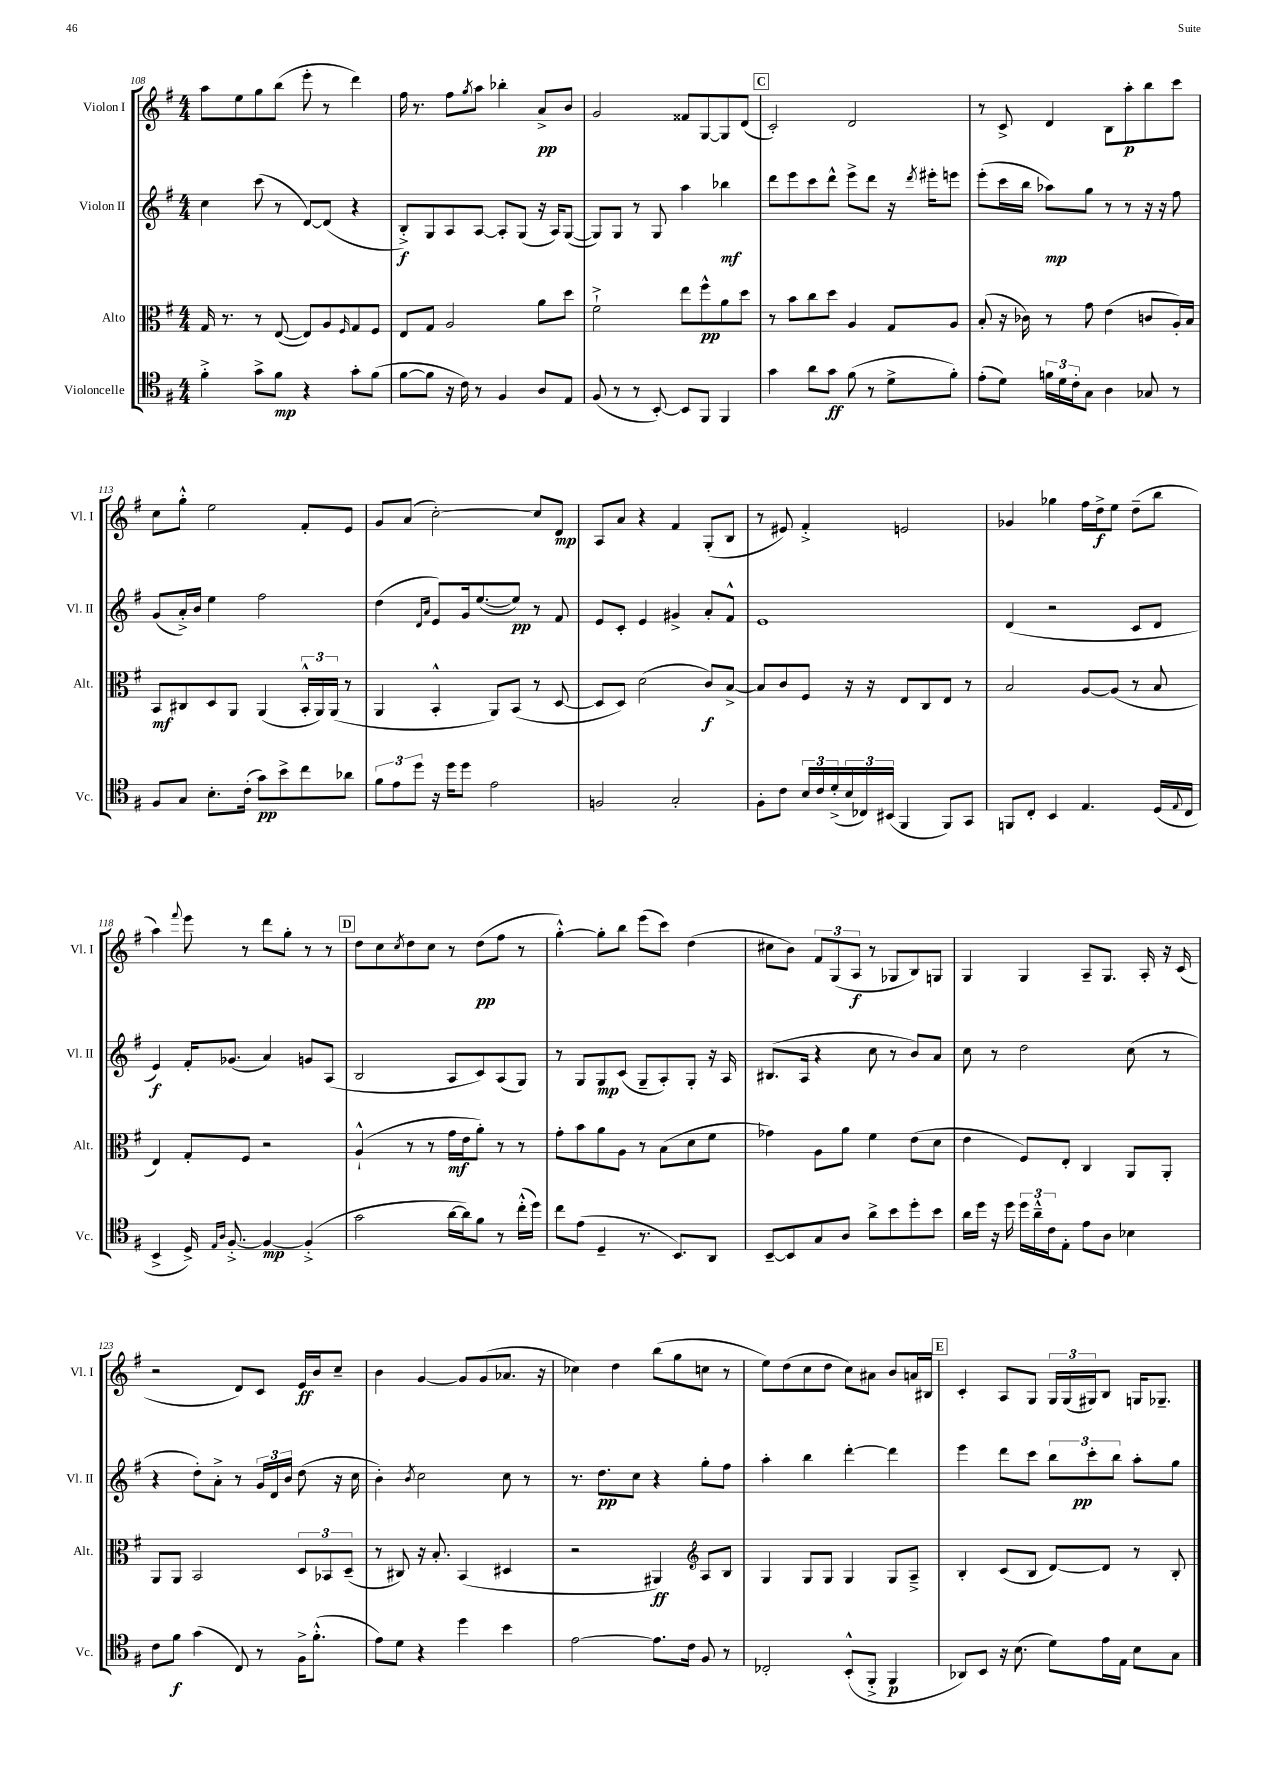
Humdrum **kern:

**kern	**kern	**kern	**kern
*staff4	*staff3	*staff2	*staff1
*clefC4	*clefC3	*clefG2	*clefG2
*k[f#]	*k[f#]	*k[f#]	*k[f#]
*M4/4	*M4/4	*M4/4	*M4/4
4f#'^	16G	4cc	8aa
.	8.r	.	.
.	.	.	8ee
8g^	8r	(8ccc	8gg
8f#	([8E	8r	(8bb
4r	8E])	[8d)	8eee'
.	8A	(8d]	8r
.	16qqF#	.	.
8g'	8G	4r	4ddd)
(8f#	8F#	.	.
=	=	=	=
[8f#	8E	8B'^)	16ff#
.	.	.	8.r
8f#]	8G	8G	.
16r	2A	8A	8ff#
16c)	.	.	.
.	.	.	8qgg
8r	.	[8A	8aa
4F#	.	8A']	4bb-'
.	.	(8G	.
8A	8a	16r	8a^
.	.	16A)	.
8E	8dd	([8G	8b
=	=	=	=
(8F#	2f#`^	8G])	2g
8r	.	8G	.
8r	.	8r	.
[8BB')	.	8G	.
8BB]	8ee	4aa	8f##
8FF#	8ff#^^	.	[8G
4FF#	8a	4bb-	8G]
.	8dd	.	(8d
=	=	=	=
4g	8r	8ddd	2c')
.	8b	8eee	.
8a	8cc	8ccc	.
8g	8dd	8ddd^^	.
(8f#	4A	8eee^	2d
8r	.	8ddd	.
8d^	8G	16r	.
.	.	8qddd	.
.	.	16eee#'	.
8f#')	8A	8eee	.
=	=	=	=
(8e'	(8B'	(8eee'	8r
8d)	16r	16ccc	8c^
.	16c-)	16bb	.
24f	8r	8aa-)	4d
24d	.	.	.
24c'	.	.	.
8G	8g	8gg	.
4A	(4e	8r	8B
.	.	8r	8aa'
8G-	8c	16r	8bb
.	.	16r	.
8r	16A')	8ff#	8ccc
.	16B	.	.
=	=	=	=
8F#	8BB	(8g	8cc
8G	8C#	16a'^)	8gg'^^
.	.	16b	.
8.B'	8D	4ee	2ee
.	8AA	.	.
(16c'	.	.	.
8g)	(4AA	2ff#	.
8b^	.	.	.
8cc	24BB'^^	.	8f#'
.	24AA)	.	.
.	(24AA	.	.
8a-	8r	.	8e
=	=	=	=
12f#	4AA	(4dd	8g
12e	.	.	.
.	.	.	(8a
12dd	.	.	.
.	.	16qqd	.
.	.	16qqa	.
16r	4BB'^^	8e)	[2cc')
16dd	.	.	.
8dd	.	16g	.
.	.	([8.ee	.
2e	8AA)	.	.
.	(8BB	8ee])	.
.	8r	8r	8cc]
.	[8D	8f#	8d
=	=	=	=
2F	8D]	8e	8A
.	8D)	8c'	8a
.	(2d	4e	4r
2G'	.	4g#^	4f#
.	8c)	8a'	(8G'
.	[8B^	8f#^^	8B
=	=	=	=
8F#'	8B]	1e	8r
8c	8c	.	8e#)
24B	8F#	.	4f#'^
24c	.	.	.
(24d'^	.	.	.
24B	16r	.	.
24C-)	.	.	.
.	16r	.	.
(24BB#	.	.	.
4FF#	8E	.	2e
.	8C	.	.
8FF#)	8E	.	.
8GG	8r	.	.
=	=	=	=
8FF	2B	(4d	4g-
8C'	.	.	.
4BB	.	2r	4gg-
4.E	[8A	.	16ff#
.	.	.	16dd^
.	(8A]	.	8ee
.	8r	8c	(8dd~
(16D	8B	8d	8bb
8qqE	.	.	.
16C	.	.	.
=	=	=	=
4BB^	4E)	4e)	4aa)
.	.	.	8qqfff#
16D^)	8G'	16f#'	8eee
16qqE	.	.	.
16qqA	.	.	.
[8.F#'^	.	(8.g-	.
.	8F#	.	8r
4F#_	2r	4a)	8ddd
.	.	.	8gg'
(4F#'^]	.	8g	8r
.	.	(8A	8r
=	=	=	=
2g	(4A`^^	2B	8dd
.	.	.	8cc
.	.	.	8qcc
.	8r	.	8dd
.	8r	.	8cc
[16a	16g	8A	8r
16a])	16e	.	.
8f#	8a')	8c)	(8dd
8r	8r	(8A	8ff#
(16cc'^^	8r	8G)	8r
16dd)	.	.	.
=	=	=	=
8cc	8g'	8r	[4gg'^^)
(8e	8b	8G	.
4D~	8a	8G	8gg']
.	8A	(8c	8bb
8.r	8r	8G~	(8eee
.	(8B	8A')	8ccc)
8.BB)	.	.	.
.	8d	8G'	(4dd
8AA	8f#	16r	.
.	.	16A	.
=	=	=	=
[8BB~	4g-)	(8.B#	8cc#
8BB]	.	.	8b)
.	.	16A	.
8G	8A	4r	12f#
.	.	.	(12G
8A	8a	.	.
.	.	.	12A
8a^	4f#	8cc	8r
8b	.	8r	8G-
8dd'	(8e	8b)	8B)
8b	8d	8a	8G
=	=	=	=
16a	4e	8cc	4G
16dd	.	.	.
16r	.	8r	.
16dd	.	.	.
24dd	8F#)	2dd	4G
24a~^^	.	.	.
24c	.	.	.
8E'	8E'	.	.
8e	4C	.	8A~
8A	.	.	8.G
4B-	8AA	(8cc	.
.	.	.	16A'
.	8AA'	8r	16r
.	.	.	(16c
=	=	=	=
8c	8AA	4r	2r
8f#	8AA	.	.
(4g	2BB	8dd')	.
.	.	8a'^	.
8C)	.	8r	8d)
8r	.	24g	8c
.	.	24d	.
.	.	24b	.
16F#^	12D	(8dd	16e
(8.f#'^^	.	.	16b
.	12BB-	.	.
.	.	16r	8cc~
.	(12D~	.	.
.	.	16cc	.
=	=	=	=
8e)	8r	4b')	4b
8d	8C#)	.	.
.	.	8qb	.
4r	16r	2cc	[4g
.	8.B'	.	.
4dd	(4BB	.	8g]
.	.	.	(8g
4b	4D#	8cc	8.a-
.	.	8r	.
.	.	.	16r
=	=	=	=
[2e	2r	8.r	4cc-)
.	.	8.dd	.
.	.	.	4dd
.	.	8cc	.
8.e]	4AA#)	4r	(8bb
.	.	.	8gg
16c	.	.	.
*	*clefG2	*	*
8F#	8A	8gg'	8cc
8r	8B	8ff#	8r
=	=	=	=
2C-'	4G	4aa'	8ee)
.	.	.	(8dd
.	8G	4bb	8cc
.	8G	.	8dd
(8BB'^^	4G	[4ddd'	8cc)
8FF#'^	.	.	8a#
4FF#	8G	4ddd]	8b
.	8A~^	.	16a
.	.	.	16B#
=	=	=	=
8AA-)	4B'	4eee	4c'
8BB	.	.	.
16r	(8c	8ddd	8A
(8.B	.	.	.
.	8B	8ccc	8G
8d)	[8d)	12bb	24G
.	.	.	(24G
.	.	12ccc'	24G#)
16e	8d]	.	8B
.	.	12bb	.
16E	.	.	.
8B	8r	8aa'	16G
.	.	.	8.G-~
8G	8B'	8gg	.
==	==	==	==
*-	*-	*-	*-
